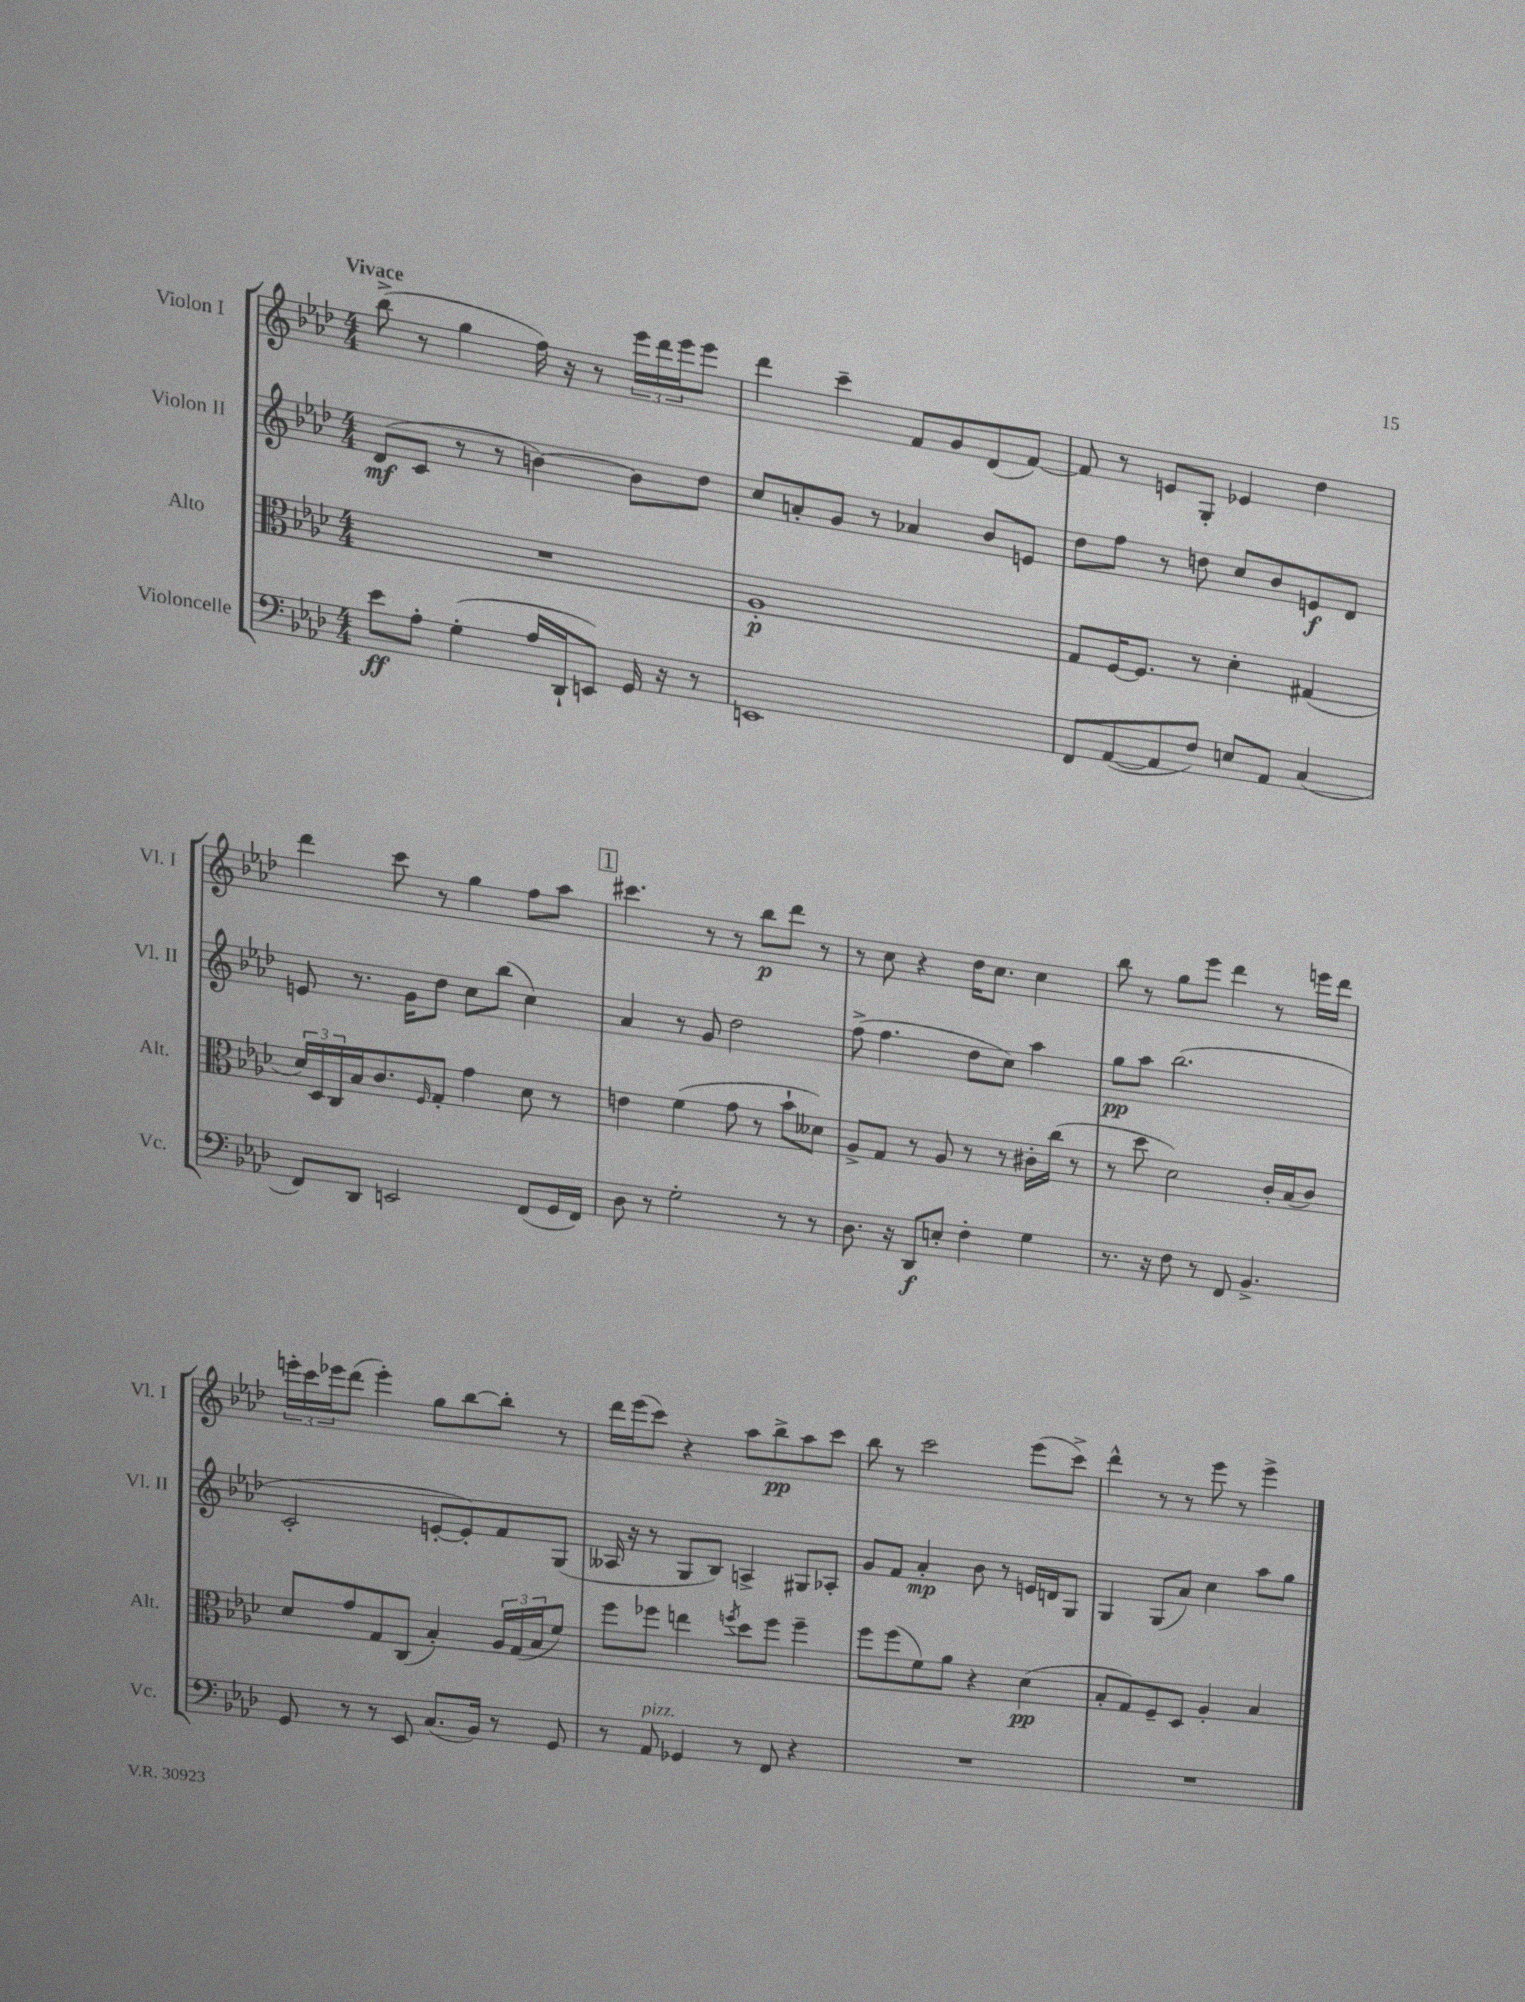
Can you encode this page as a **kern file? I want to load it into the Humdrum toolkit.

**kern	**kern	**kern	**kern
*staff4	*staff3	*staff2	*staff1
*clefF4	*clefC3	*clefG2	*clefG2
*k[b-e-a-d-]	*k[b-e-a-d-]	*k[b-e-a-d-]	*k[b-e-a-d-]
*M4/4	*M4/4	*M4/4	*M4/4
8e-	1r	(8d-	(8bb-^
8A-'	.	8c	8r
(4G'	.	8r	4gg
.	.	8r	.
16A-	.	[4b)	16ff)
16DD-`	.	.	16r
8EE)	.	.	8r
16GG	.	8b]	24eee-
.	.	.	24ddd-
16r	.	.	.
.	.	.	24eee-
8r	.	8dd-	8eee-
=	=	=	=
1EE	1A-'	8cc	4ddd-
.	.	8a'	.
.	.	8g	4ccc~
.	.	8r	.
.	.	4a-	8f
.	.	.	8g
.	.	8b-	(8d-
.	.	8e	[8f)
=	=	=	=
8FF	8G	8dd-	8f]
([8AA-	[16F	8ff	8r
.	8.F]	.	.
8AA-]	.	8r	8e
8F)	8r	8dd	8G'
8E	4d-'	8cc	4e-
8AA-	.	8b-	.
(4C	(4G#	8e	4dd-
.	.	8d-	.
=	=	=	=
8FF)	24d-)	8e	4ddd-
.	24D-	.	.
.	24C	.	.
8DD-	16B-	8.r	.
.	8.c	.	.
2EE	.	.	8ccc
.	.	16g	.
.	16qqF	.	.
.	8G'	8dd-	8r
.	4g	8cc	4gg
.	.	(8bb-	.
(8FF	8d-	4cc)	8ff
16GG	8r	.	8aa-
16FF)	.	.	.
=	=	=	=
8D-	4e	4a-	4.ccc#
8r	.	.	.
2G'	(4f	8r	.
.	.	8g	8r
.	8g	2dd-	8r
.	8r	.	8bb-
8r	8b-`	.	8ddd-
8r	8d--)	.	8r
=	=	=	=
8.D-	8A-^	(8ff^	8r
.	8G	4.ff	8cc
16r	.	.	.
8DD-	8r	.	4r
8E'	8A-	.	.
4F'	8r	8dd-	16dd-
.	.	.	8.cc
.	8r	8cc)	.
4G	16c#'	4aa-	4cc
.	(16cc	.	.
.	8r	.	.
=	=	=	=
8.r	8r	8gg	8bb-
.	8dd-	8aa-	8r
16r	.	.	.
8F	2d-)	(2.bb-	8gg
8r	.	.	8eee-
8FF	.	.	4ddd-
4.BB-^	.	.	.
.	16c'	.	8r
.	(16B-	.	.
.	8c)	.	16eee
.	.	.	16ddd-
=	=	=	=
8GG	8d-	2c'	24eee'
.	.	.	24ccc
.	.	.	24eee-
8r	8g	.	(8ddd-
8r	8G	.	4eee-')
8EE-	(8C	.	.
(8.C	4B-')	[8e'	8gg
.	.	8e'])	[8bb-
16BB-)	.	.	.
8r	24A-	8f	8bb-']
.	(24G	.	.
.	24B-	.	.
8GG	8f)	(8G	8r
=	=	=	=
8r	8ff	16A--	16ddd-
.	.	16r	(16eee-
8AA-	8ff-	8r	8ccc)
4GG-	4ee	8G	4r
.	.	8B-)	.
.	8qff	.	.
8r	8dd-	4A^	8aa-
8FF	8ff	.	8bb-^
4r	4ff~	8G#	8aa-
.	.	8A-'	8ccc
=	=	=	=
1r	8ff	8g	8bb-
.	(8ff	8f	8r
.	8f)	4a-'	2ccc
.	8a-	.	.
.	4r	8b-	.
.	.	8r	.
.	(4d-	16e	(8eee-
.	.	16d	.
.	.	8G	8ccc^)
=	=	=	=
1r	8B-'	4G	4ddd-^^
.	8G)	.	.
.	8F~	(8G	8r
.	8D-	8a-)	8r
.	4A-'	4cc	8eee-
.	.	.	8r
.	4B-	8aa-	4eee-^
.	.	8gg	.
==	==	==	==
*-	*-	*-	*-
